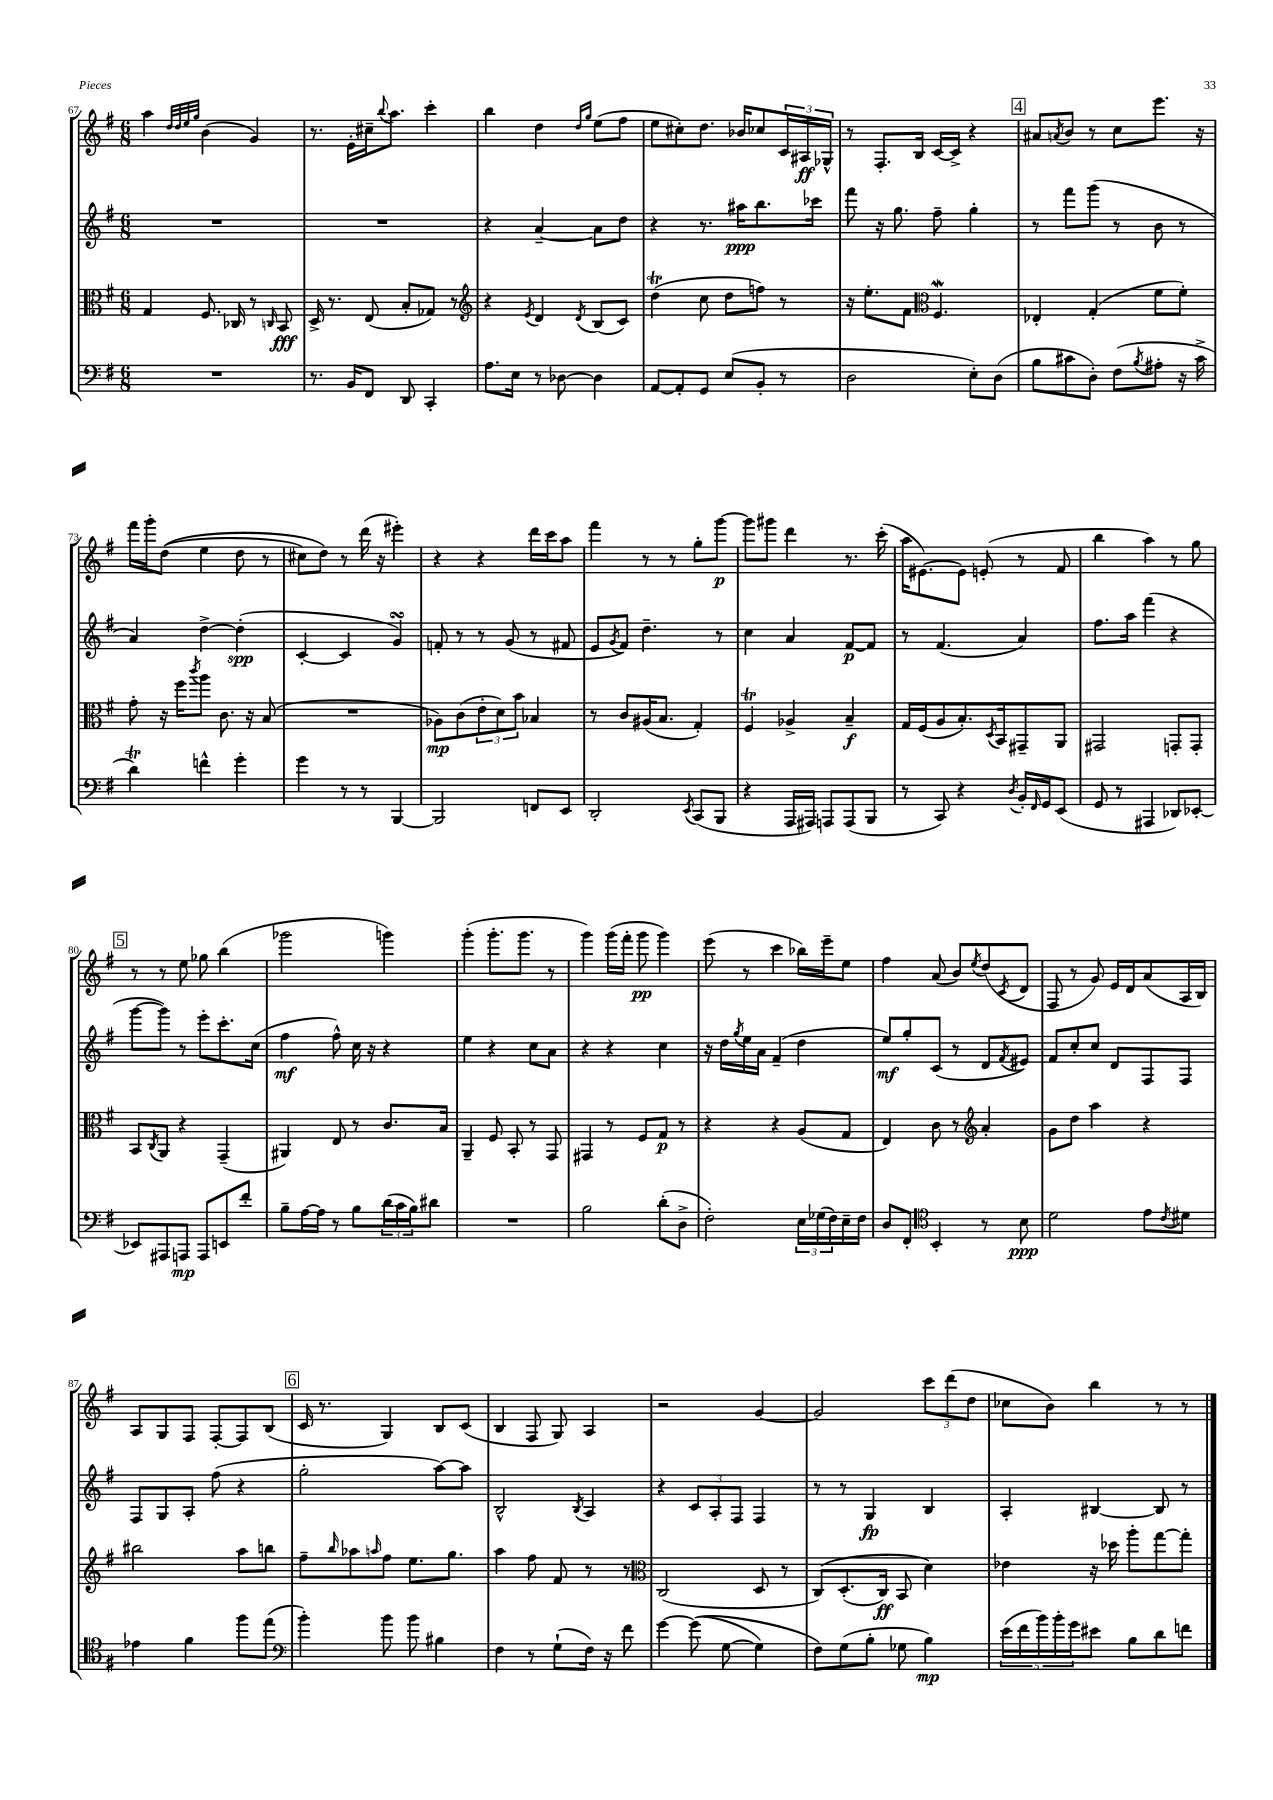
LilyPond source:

<<
\new StaffGroup <<
\new Staff = "s0" {
    \clef treble \key g \major \numericTimeSignature \time 6/8
    a''4 \grace { d''32 d''32 e''32 g''32 } b'4( g'4) |
    r8. e'16-. cis''16-- \appoggiatura { b''8 } a''8. c'''4-. |
    b''4 d''4 \grace { d''16 g''16 } e''8( fis''8 |
    e''8 cis''8-.) d''8. bes'16 ces''8 \tuplet 3/2 { c'16 ais16\ff ges16-^ } |
    r8 fis8.-. b16 c'16~ c'16-> r4 |
    \mark \markup { \box "4" } ais'8 \acciaccatura { a'8 } b'8 r8 c''8 e'''8. r16 |
    fis'''16 g'''16-. d''8(\( e''4 d''8 r8 |
    cis''8) d''8\) r8 d'''16( r16 eis'''4-.) |
    r4 r4 d'''16 c'''16 a''8 |
    fis'''4 r8 r8 g''8-. g'''8~\p |
    g'''8 gis'''8 d'''4 r8. c'''16-.( |
    a''16 eis'8.~) eis'8 e'8-.( r8 fis'8 |
    b''4 a''4) r8 g''8 |
    \mark \markup { \box "5" } r8 r8 e''8 ges''8 b''4( |
    ges'''2 g'''4) |
    g'''4-.( g'''8.-. g'''8. r8 |
    g'''4) g'''16( fis'''16-. g'''8\pp g'''4) |
    e'''8( r8 c'''4 bes''16) e'''16-- e''8 |
    fis''4 a'8( b'8) \acciaccatura { e''8 } d''8( \acciaccatura { c'8 } d'8 |
    fis8 r8 g'8) e'16 d'16 a'8( a16 b16) |
    a8 g8 fis8 fis8~-. fis8 b8( |
    \mark \markup { \box "6" } c'16 r8. g4) b8 c'8( |
    b4 fis8 g8) a4 |
    r2 g'4~ |
    g'2 \tuplet 3/2 { c'''8 d'''8( d''8 } |
    ces''8 b'8) b''4 r8 r8 \bar "|." |
}
\new Staff = "s1" {
    \clef treble \key g \major \numericTimeSignature \time 6/8
    R2. |
    R2. |
    r4 a'4~-- a'8 d''8 |
    r4 r8. ais''16\ppp b''8. ces'''16 |
    fis'''8 r16 g''8. fis''8-- g''4-. |
    \mark \markup { \box "4" } r8 fis'''8 g'''8( r8 b'8 r8 |
    a'4) d''4~-> d''4-.\spp( |
    c'4~-. c'4 g'4\turn) |
    f'8-. r8 r8 g'8( r8 fis'8 |
    e'8 \acciaccatura { g'8 } fis'8) d''4.-- r8 |
    c''4 a'4 fis'8~\p fis'8 |
    r8 fis'4.( a'4) |
    fis''8. a''16 fis'''4( r4 |
    \mark \markup { \box "5" } g'''8~ g'''8) r8 e'''8-. c'''8.-. c''16( |
    fis''4\mf fis''8-^) c''16 r16 r4 |
    e''4 r4 c''8 a'8 |
    r4 r4 c''4 |
    r16 d''16 \acciaccatura { g''8 } e''16 a'16 fis'4--( d''4 |
    e''8\mf) g''8-. c'8( r8 d'8 \acciaccatura { fis'8 } eis'8) |
    fis'8 c''8-. c''8 d'8 fis8 fis8 |
    fis8 g8 a8-. fis''8( r4 |
    \mark \markup { \box "6" } g''2-. a''8~) a''8 |
    b2-^ \acciaccatura { b8 } a4 |
    r4 \tuplet 3/2 { c'8 a8-. fis8 } fis4 |
    r8 r8 g4\fp b4 |
    a4-. bis4~ bis8 r8 \bar "|." |
}
\new Staff = "s2" {
    \clef alto \key g \major \numericTimeSignature \time 6/8
    g4 fis8. ces16 r8 \grace { c16 } b,8\fff |
    d16-> r8. e8( b8-. ges8) r8 |
    \clef treble r4 \acciaccatura { e'8 } d'4 \acciaccatura { d'8 } b8( c'8) |
    d''4\trill( c''8 d''8 f''8) r8 |
    r16 e''8.-. fis'8 \clef alto fis4.\mordent |
    \mark \markup { \box "4" } ees4-. g4-.( fis'8 fis'8-.) |
    g'8-. r16 fis''16 \acciaccatura { c'''8 } a''8 c'8. r16 b8( |
    R2. |
    aes8\mp) c'8( \tuplet 3/2 { e'8-. d'8) b'8 } bes4 |
    r8 c'8 ais16( b8. g4-.) |
    fis4\trill aes4-> b4--\f |
    g16 fis16( a8 b8.-.) \acciaccatura { d8 } b,16 gis,8-- a,8 |
    gis,2 g,8-. g,8-. |
    \mark \markup { \box "5" } b,8 \acciaccatura { c8 } a,8 r4 g,4--( |
    ais,4) e8 r8 c'8. b16 |
    a,4-- fis8 b,8-. r8 g,8 |
    gis,4 r8 fis8 g8\p r8 |
    r4 r4 a8( g8 |
    e4) c'8 r8 \clef treble a'4-. |
    g'8 d''8 a''4 r4 |
    bis''2 a''8 b''8 |
    \mark \markup { \box "6" } fis''8-- \grace { b''16 } aes''8 \grace { a''16 } fis''8 e''8. g''8. |
    a''4 fis''8 fis'8 r8 r8 |
    \clef alto c2( d8 r8 |
    c8)\( d8.-.( c16\ff) b,8 d'4\) |
    ees'4 r16 des''16 a''8-. g''8~ g''8-. \bar "|." |
}
\new Staff = "s3" {
    \clef bass \key g \major \numericTimeSignature \time 6/8
    R2. |
    r8. b,16 fis,8 d,8 c,4-. |
    a8. e16 r8 des8~ des4 |
    a,8~ a,8-. g,8 e8( b,8-. r8 |
    d2 e8-.) d8( |
    \mark \markup { \box "4" } b8 cis'8 d8-.) fis8( \acciaccatura { b8 } ais8-. r16 cis'16-> |
    d'4\trill) f'4-^ g'4-. |
    g'4 r8 r8 b,,4~ |
    b,,2 f,8 e,8 |
    d,2-. \acciaccatura { e,8 } c,8( b,,8 |
    r4 a,,16 ais,,16) a,,8 a,,8( b,,8 |
    r8 c,8) r4 \acciaccatura { d8 } b,16-. \grace { fis,16 } g,16 e,8( |
    g,8 r8 ais,,4 des,8) ees,8~-. |
    \mark \markup { \box "5" } ees,8 ais,,8 a,,8\mp a,,8 e,8 fis'8-. |
    b8-- a16~ a16 r8 b8 \tuplet 3/2 { d'16( c'16 b16) } dis'8 |
    R2. |
    b2 d'8-.( d8-> |
    fis2-.) \tuplet 3/2 { e16 ges16( fis16) } e16-- fis16 |
    d8 fis,8-. \clef tenor b,4-. r8 b8\ppp |
    d'2 e'8 \acciaccatura { c'8 } dis'8 |
    ees'4 fis'4 fis''8 e''8( |
    \mark \markup { \box "6" } \clef bass b'4-.) b'8 b'8 bis4 |
    fis4 r8 g8-!( fis16) r16 fis'8 |
    g'4~ g'8(\( g8~ g4) |
    fis8\) g8( b8-. ges8 b4\mp) |
    \tuplet 5/4 { e'16( fis'16 b'16) b'16-. g'16 } eis'8 b8 d'8 f'8 \bar "|." |
}
>>
>>
\layout { \context { \Score currentBarNumber = #67 } }
